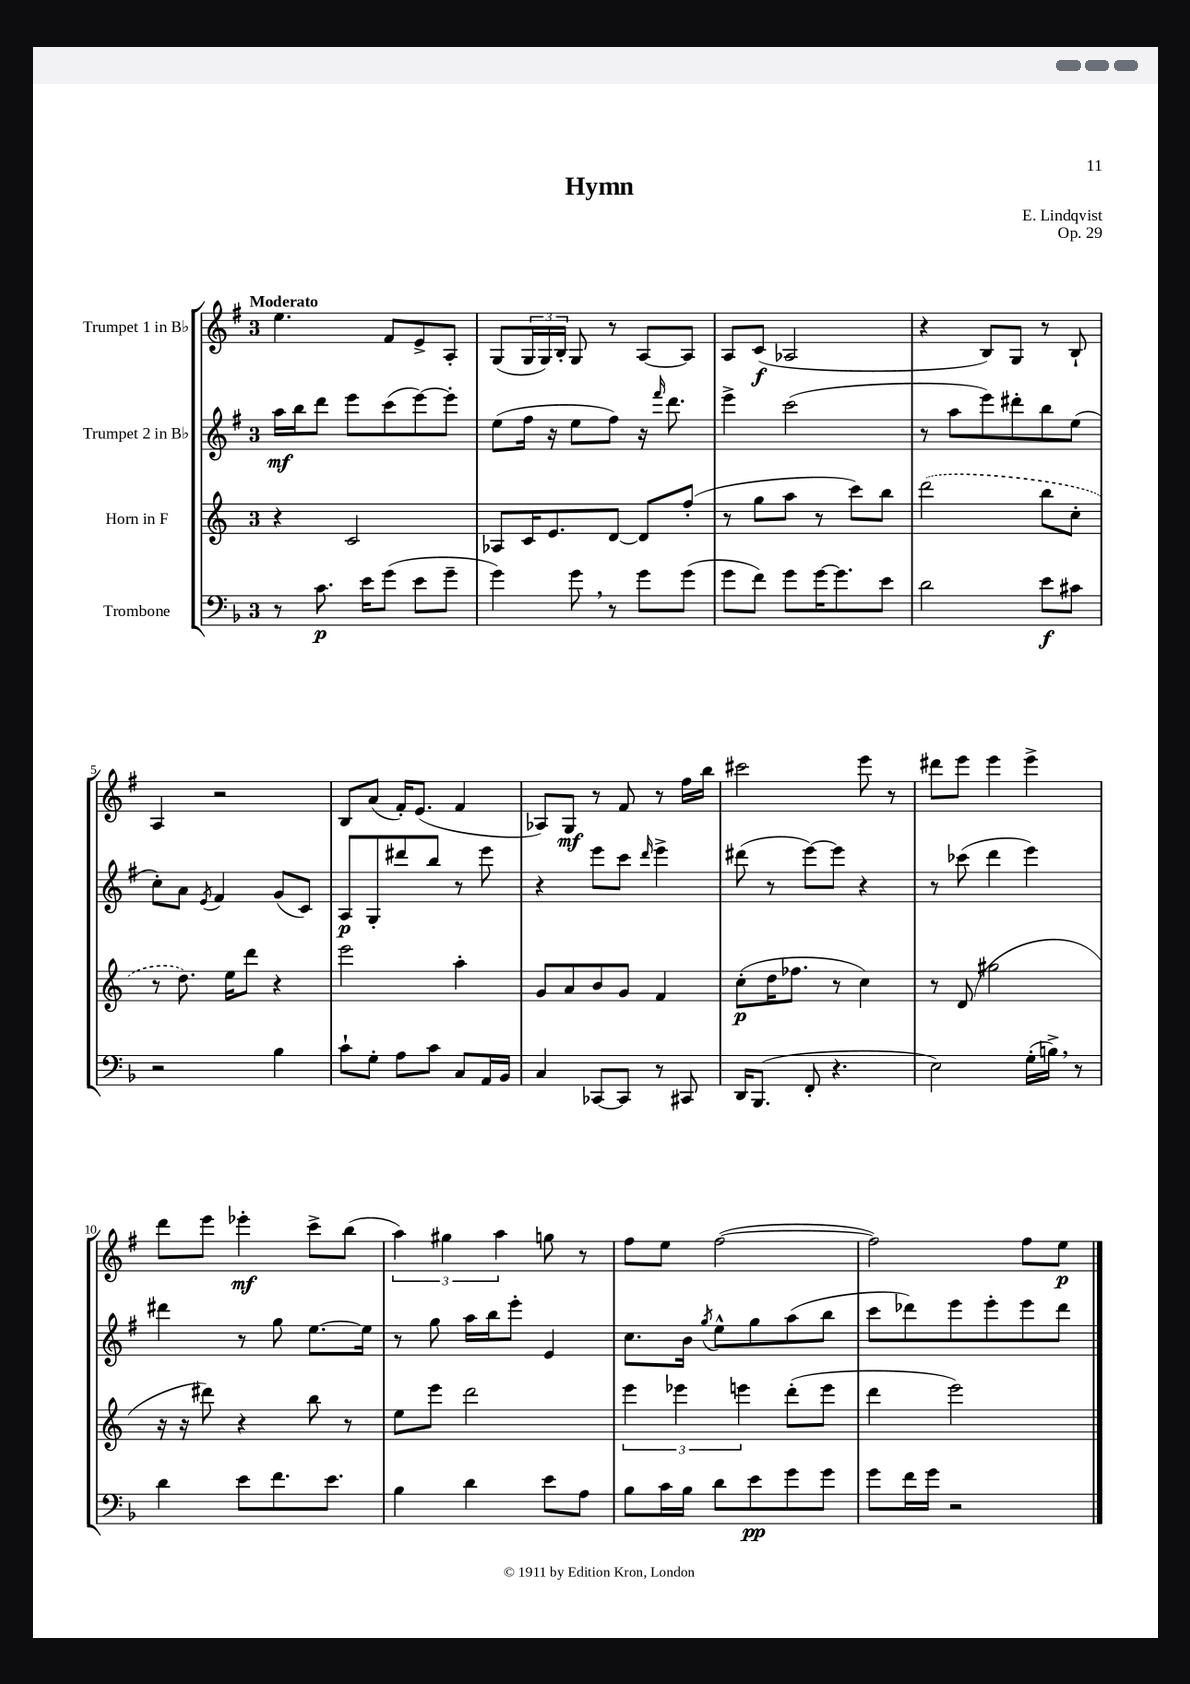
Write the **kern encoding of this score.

**kern	**kern	**kern	**kern
*staff4	*staff3	*staff2	*staff1
*clefF4	*clefG2	*clefG2	*clefG2
*k[b-]	*k[]	*k[f#]	*k[f#]
*M3/4	*M3/4	*M3/4	*M3/4
8r	4r	16aa	4.ee
.	.	16bb	.
8.c	.	8ddd	.
.	2c	8eee	.
16e	.	.	.
(8g	.	(8ccc	8f#
8e	.	[8eee)	8e^
8g~	.	8eee']	8A'
=	=	=	=
4g)	8A-	(8ee	(8G
.	16c	16ff#	24G
.	.	.	24G)
.	8.e	16r	.
.	.	.	24B'
8g	.	8ee	8G
8r	[8d	8ff#)	8r
8g	8d]	16r	[8A
.	.	16qqfff#	.
.	.	8.ddd	.
(8g	(8ff'	.	8A]
=	=	=	=
8g	8r	4eee^	8A
8f)	8gg	.	(8c
8g	8aa	(2ccc	2A-
[16g	8r	.	.
8.g]	.	.	.
.	8ccc)	.	.
8e	8bb	.	.
=	=	=	=
2d	(2ddd	8r	4r
.	.	8aa	.
.	.	8eee)	8B)
.	.	8ddd#'	8G
8e	8bb	8bb	8r
8c#	8cc'	(8ee	8B`
=	=	=	=
2r	8r	8cc')	4A
.	8.dd)	8a	.
.	.	8qe	.
.	.	4f#	2r
.	16ee	.	.
.	8ddd	.	.
4B-	4r	(8g	.
.	.	8c)	.
=	=	=	=
8c`	2eee	8A	8B
8G'	.	8G'	(8a
8A	.	8ddd#	16f#')
.	.	.	(8.e
8c	.	8bb	.
8C	4aa'	8r	4f#
16AA	.	8eee	.
16BB-	.	.	.
=	=	=	=
4C	8g	4r	8A-)
.	8a	.	8G
[8CC-	8b	8eee	8r
8CC-]	8g	8ccc	8f#
.	.	16qqddd	.
8r	4f	4eee^	8r
8CC#	.	.	16ff#
.	.	.	16bb
=	=	=	=
16DD	(8cc'	(8ddd#	2ccc#
(8.BBB-	.	.	.
.	16dd	8r	.
.	8.ff-	.	.
8FF'	.	[8eee)	.
4.r	8r	8eee]	.
.	4cc)	4r	8eee
.	.	.	8r
=	=	=	=
2E)	8r	8r	8ddd#
.	(8d	(8ccc-	8eee
.	2gg#	4ddd	4eee
(16G'	.	4eee)	4eee^
16B^)	.	.	.
8r	.	.	.
=	=	=	=
4d	16r	4ddd#	8ddd
.	16r	.	.
.	8ddd#)	.	8eee
8e	4r	8r	4eee-'
8.f	.	8gg	.
.	8bb	[8.ee	8ccc^
8.e	.	.	.
.	8r	.	(8bb
.	.	16ee]	.
=	=	=	=
4B-	8ee	8r	6aa)
.	8eee	8gg	.
.	.	.	6gg#
4d	2ddd	16aa	.
.	.	16bb	.
.	.	.	6aa
.	.	8eee'	.
8e	.	4e	8gg
8A	.	.	8r
=	=	=	=
8B-	6eee	8.cc	8ff#
16c	.	.	8ee
.	6eee-	.	.
16B-	.	16b	.
.	.	8qgg	.
8d	.	8ee^^	([2ff#
.	6eee	.	.
8e	.	8gg	.
8g	(8ddd'	(8aa	.
8g	8eee	8bb	.
=	=	=	=
8g	4ddd	8ccc	2ff#])
16f	.	8ddd-)	.
16g	.	.	.
2r	2eee)	8eee	.
.	.	8eee'	.
.	.	8eee	8ff#
.	.	8ddd-	8ee
==	==	==	==
*-	*-	*-	*-
